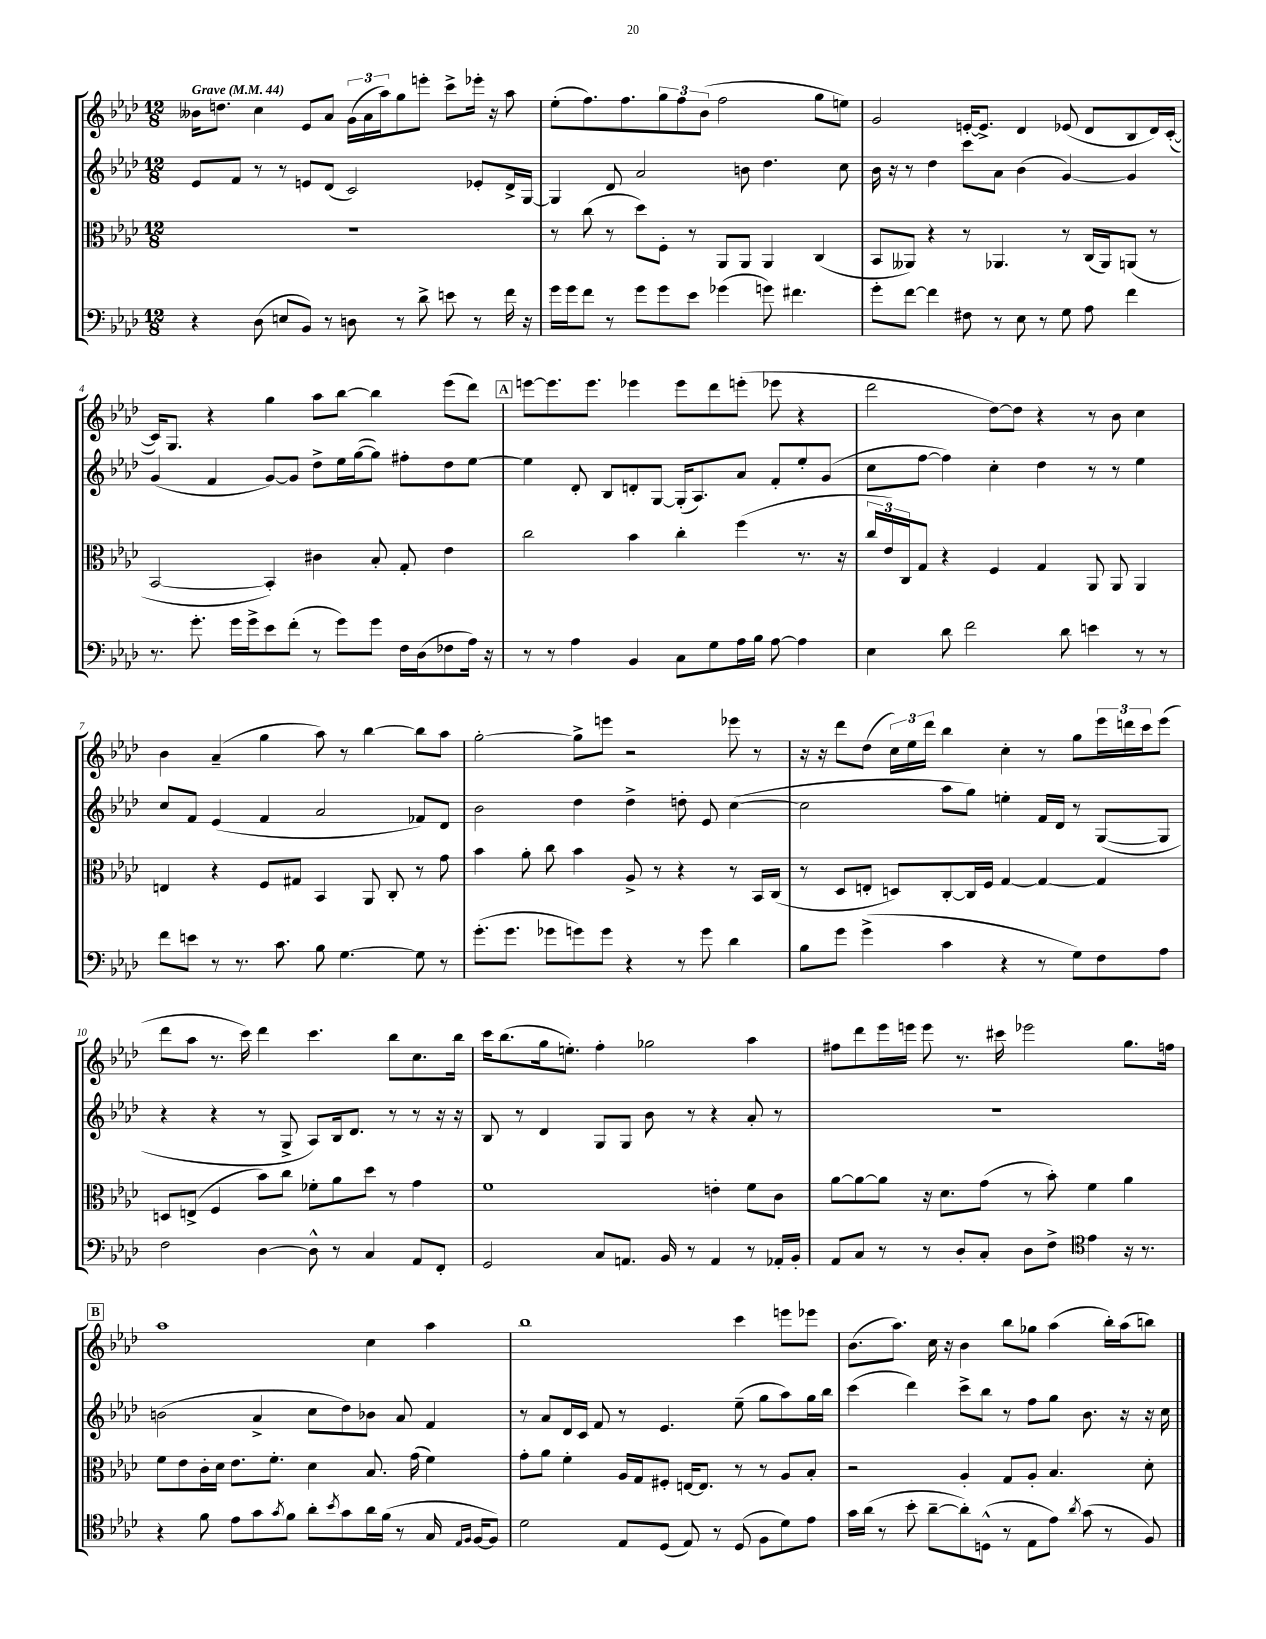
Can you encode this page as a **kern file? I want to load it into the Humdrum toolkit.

**kern	**kern	**kern	**kern
*staff4	*staff3	*staff2	*staff1
*clefF4	*clefC3	*clefG2	*clefG2
*k[b-e-a-d-]	*k[b-e-a-d-]	*k[b-e-a-d-]	*k[b-e-a-d-]
*M12/8	*M12/8	*M12/8	*M12/8
*MM44	*MM44	*MM44	*MM44
4r	1.r	8e-	16b--
.	.	.	8.dd
.	.	8f	.
(8D-	.	8r	4cc
8E	.	8r	.
8BB-)	.	8e	8e-
8r	.	(8d-	8a-
8D	.	2c)	(24g
.	.	.	24a-
.	.	.	24aa-)
8r	.	.	8gg
8d-^	.	.	8eee'
8e	.	.	8ccc^
8r	.	8e-'	16eee-'
.	.	.	16r
16f	.	16d-^	8aa-
16r	.	[16G	.
=	=	=	=
16g	8r	4G]	(8ee-'
16g	.	.	.
8f	(8cc	.	8.ff)
8r	8r	8d-	.
.	.	.	8.ff
8g	8dd-)	2a-	.
8g	8F'	.	12gg
.	.	.	12ff
8e-	8r	.	.
.	.	.	(12b-
(4g-	8AA-	.	2ff
.	8AA-	8b	.
8g)	4AA-	4.dd-	.
4.f#	.	.	.
.	(4C	.	8gg
.	.	8cc	8ee)
=	=	=	=
8g'	8BB-	16b-	2g
.	.	16r	.
[8f	8AA--)	8r	.
4f]	4r	4dd-	.
8F#	8r	8ccc	[16e'
.	.	.	8.e^]
8r	4.AA-	8a-	.
8E-	.	(4b-	4d-
8r	.	.	.
8G	8r	[4g)	(8e-
8A-	(16C	.	8d-
.	16AA-)	.	.
4f	(8AA	4g]	8B-
.	8r	.	16d-)
.	.	.	([16c'
=	=	=	=
8.r	[2BB-	(4g	16c])
.	.	.	8.G
8.g'	.	.	.
.	.	4f	4r
16g	.	.	.
16g^	.	.	.
8e-	4BB-'])	[8g)	4gg
(8f'	.	8g]	.
8r	4c#	8dd-^	8aa-
8g)	.	16ee-	[8bb-
.	.	([16gg	.
8g	8B-'	8gg])	4bb-]
16F	8G'	8ff#'	.
(16D-	.	.	.
8F-	4e-	8dd-	(8eee-
16A-)	.	[8ee-	8ddd-)
16r	.	.	.
=	=	=	=
8r	2cc	4ee-]	[8eee
8r	.	.	8.eee]
4A-	.	8d-'	.
.	.	.	8.eee
.	.	8B-	.
4BB-	4b-	8d'	4eee-
.	.	[8G	.
8C	4cc'	(16G']	8eee-
.	.	8.A-)	.
8G	.	.	8ddd-
16A-	(4ff	8a-	(8eee'
16B-	.	.	.
[8A-	.	8f'	8eee-
4A-]	8.r	8ee-'	4r
.	.	(8g	.
.	16r	.	.
=	=	=	=
4E-	24cc	8cc	2ddd-
.	24e-)	.	.
.	24C	.	.
.	8G	[8ff	.
8d-	4r	4ff])	.
2f	.	.	.
.	4F	4cc'	[8dd-)
.	.	.	8dd-]
.	4G	4dd-	4r
8d-	.	.	.
4e	8AA-	8r	8r
.	8AA-	8r	8b-
8r	4AA-	4ee-	4cc
8r	.	.	.
=	=	=	=
8f	4E	8cc	4b-
8e	.	8f	.
8r	4r	(4e-	(4a-~
8.r	.	.	.
.	8F	4f	4gg
8.c	.	.	.
.	8G#	.	.
8B-	4BB-	2a-	8aa-)
[4.G	.	.	8r
.	8AA-	.	[4bb-
.	8C'	.	.
8G]	8r	8f-)	8bb-]
8r	8g	8d-	8aa-
=	=	=	=
(8.g'	4b-	2b-	[2gg'
8.g	.	.	.
.	8a-'	.	.
8g-	8cc	.	.
8g)	4b-	4dd-	8gg^]
8g	.	.	8eee
4r	8A-^	4dd-^	2r
.	8r	.	.
8r	4r	8dd'	.
8g	.	8e-	.
4d-	8r	([4cc	8eee-
.	16BB-	.	8r
.	(16C	.	.
=	=	=	=
8B-	8r	2cc]	16r
.	.	.	16r
8g	8D-	.	8ddd-
(4g^	8E'	.	(8dd-
.	8D)	.	24cc)
.	.	.	24ee-
.	.	.	24ddd-
4c	[8C'	8aa-	4bb-
.	16C]	8gg)	.
.	16F	.	.
4r	[4G	4ee'	4cc'
8r	4G_	16f	8r
.	.	16d-	.
8G)	.	8r	8gg
8F	4G]	([8G	24eee-
.	.	.	24ddd
.	.	.	24ccc
8A-	.	8G]	(8eee-
=	=	=	=
2F	8D	4r	8ddd-
.	(8E^	.	8aa-
.	4F	4r	8.r
.	.	.	16ccc)
[4D-	8b-)	8r	4ddd-
.	8cc	8G^	.
8D-^^]	8f-'	8A-)	4.ccc
8r	8a-	16B-	.
.	.	8.d-	.
4C	8dd-	.	.
.	8r	8r	8bb-
8AA-	4g	8r	8.cc
8FF'	.	16r	.
.	.	16r	16bb-
=	=	=	=
2GG	1f	8B-	16ccc
.	.	.	(8.bb-
.	.	8r	.
.	.	4d-	16gg
.	.	.	8.ee')
8C	.	8G	4ff'
8.AA	.	8G	.
.	.	8b-	2gg-
16BB-	.	.	.
8r	.	8r	.
4AA	4e'	4r	.
8r	8f	8a-'	4aa-
16AA-'	8c	8r	.
16BB-'	.	.	.
=	=	=	=
8AA-	[8a-	1.r	8ff#
8C	8a-_	.	8ddd-
8r	8a-]	.	16eee-
.	.	.	16eee
8r	16r	.	8eee
.	8.d-	.	.
8D-'	.	.	8.r
8C'	(8g	.	.
.	.	.	16ccc#
8D-	8r	.	2eee-
8F^	8b-')	.	.
*clefC4	*	*	*
4e-	4f	.	.
16r	4a-	.	8.gg
8.r	.	.	.
.	.	.	16ff
=	=	=	=
4r	8f	(2b	1aa-
.	8e-	.	.
8f	16c'	.	.
.	16d-	.	.
8e-	8.e-	.	.
8g	.	4a-^	.
.	8.f'	.	.
8qg	.	.	.
8f	.	.	.
8a-'	4d-	8cc	.
8qb-	.	.	.
8g	.	8dd-)	.
16a-	8.B-	8b-	4cc
(16f	.	.	.
8r	.	8a-	.
.	(16g	.	.
16G	4f)	4f	4aa-
16qqE-	.	.	.
16qqF	.	.	.
[16F	.	.	.
8F])	.	.	.
=	=	=	=
2d-	8g'	8r	1bb-
.	8a-	8a-	.
.	4f'	16d-	.
.	.	16c	.
.	.	8f	.
8E-	16A-	8r	.
.	16G	.	.
(8D-	8F#'	4.e-	.
8E-)	[16E	.	.
.	8.E]	.	.
8r	.	.	.
(8D-	8r	(8ee-~	4ccc
8F	8r	8gg	.
8d-)	8A-	8aa-)	8eee
8e-	8B-'	16gg	8eee-
.	.	16bb-	.
=	=	=	=
16g	2r	(4ccc	(8.b-
(16a-	.	.	.
8r	.	.	.
.	.	.	8.aa-)
8b-'	.	4ddd-)	.
[8a-~	.	.	16cc
.	.	.	16r
8a-'])	4A-'	8ccc^	4b-
(8D^^	.	8bb-	.
8r	8G	8r	8bb-
8E-	8A-'	8ff	8gg-
8e-)	4.B-	8gg	(4aa-
8qa-	.	.	.
(8g	.	8.b-	.
8r	.	.	16bb-')
.	.	16r	(16aa-
8F)	8d-'	16r	8bb)
.	.	16cc	.
==	==	==	==
*-	*-	*-	*-
